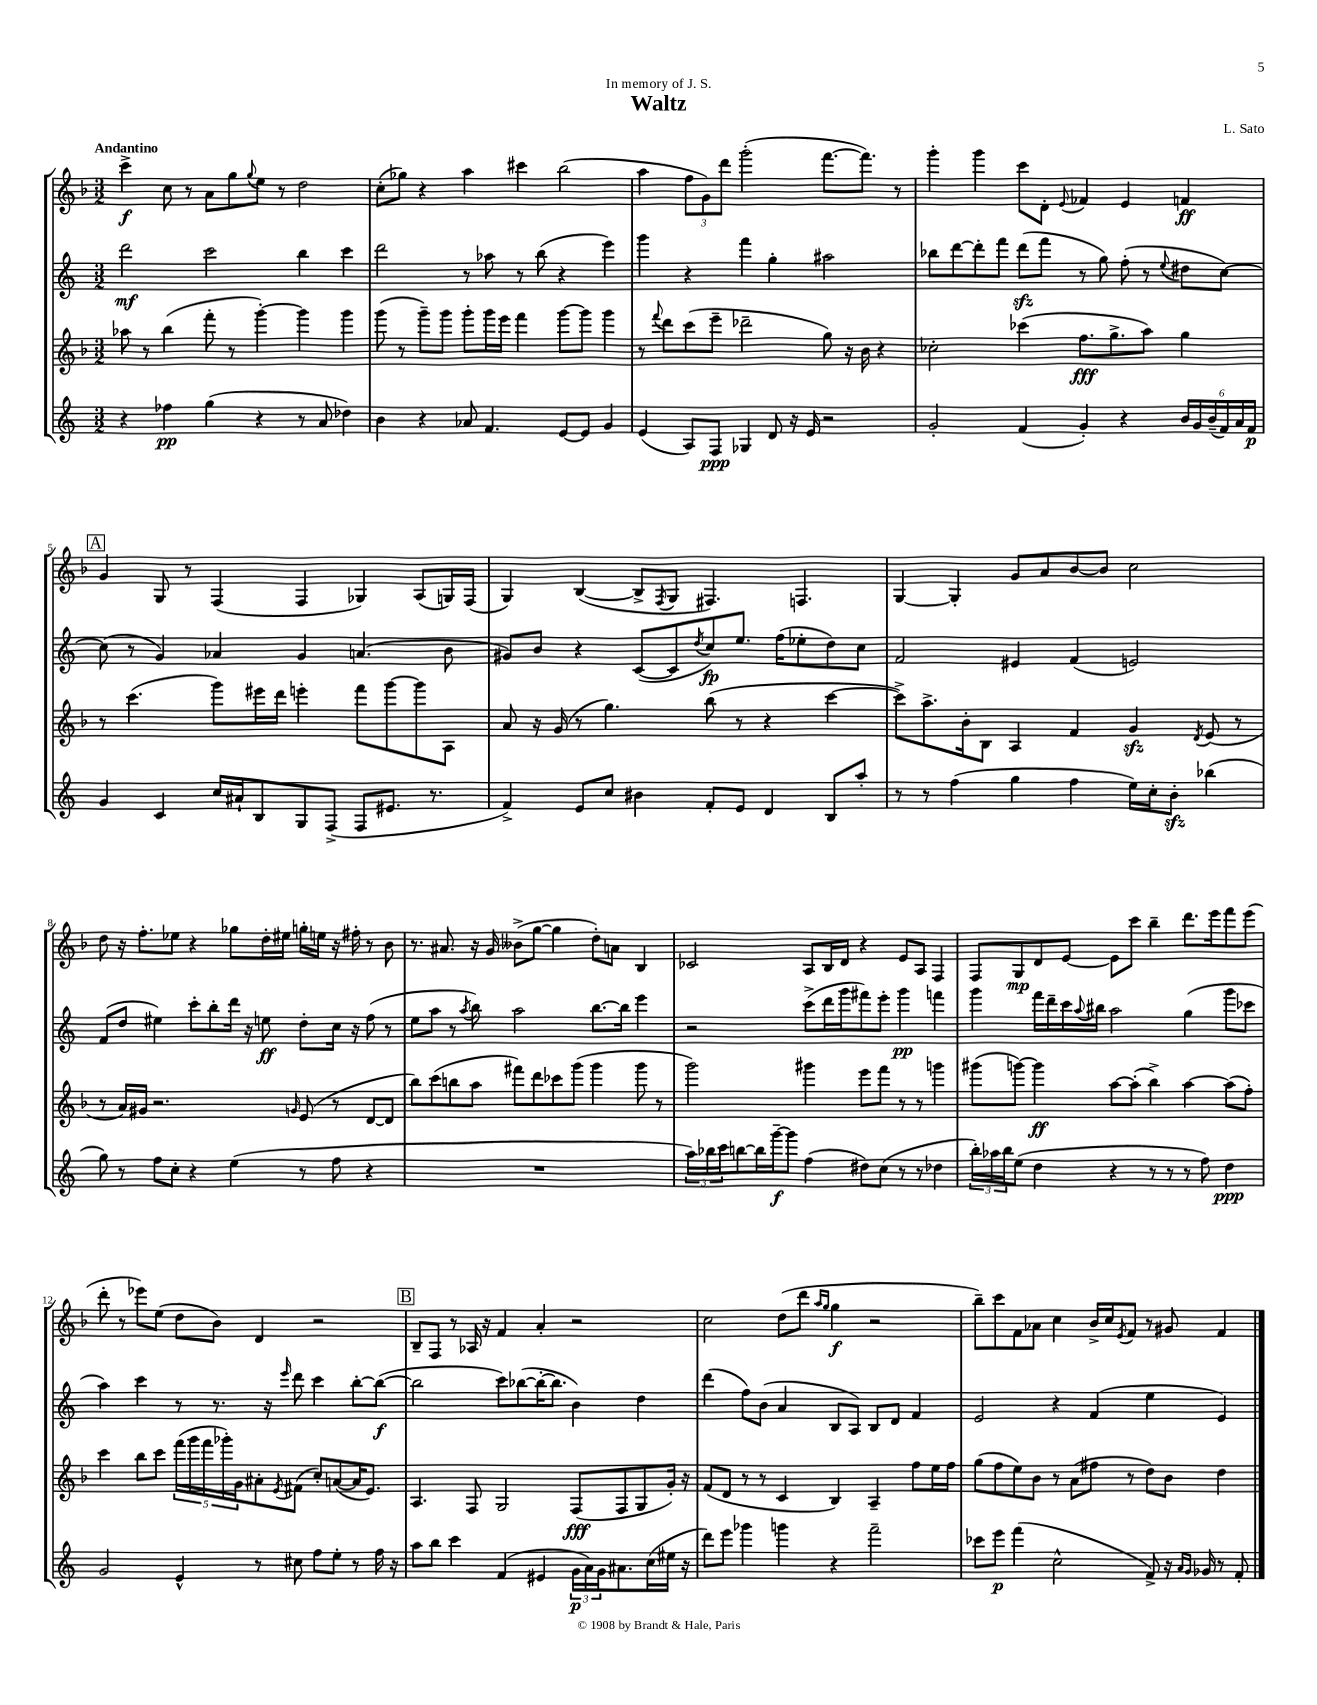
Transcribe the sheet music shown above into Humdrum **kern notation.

**kern	**kern	**kern	**kern
*staff4	*staff3	*staff2	*staff1
*clefG2	*clefG2	*clefG2	*clefG2
*k[]	*k[b-]	*k[]	*k[b-]
*M3/2	*M3/2	*M3/2	*M3/2
4r	8aa-	2ddd	4ccc^
.	8r	.	.
4ff-	(4bb-	.	8cc
.	.	.	8r
(4gg	8fff'	2ccc	8a
.	8r	.	8gg
.	.	.	8qqgg
4r	[4ggg')	.	8ee
.	.	.	8r
8r	4ggg]	4bb	2dd
8a	.	.	.
4dd-)	4ggg	4ccc	.
=	=	=	=
4b	(8ggg	2ddd	(8cc'
.	8r	.	8gg-)
4r	8ggg~)	.	4r
.	8ggg	.	.
8a-	8ggg'	8r	4aa
4.f	16ggg	8aa-	.
.	16eee	.	.
.	4fff	8r	4ccc#
.	.	(8bb	.
[8e	[8ggg	4r	(2bb-
8e]	8ggg]	.	.
4g	4ggg	4eee)	.
=	=	=	=
(4e	8r	4ggg	4aa
.	8qqfff	.	.
.	8ddd	.	.
8A)	(8ccc	4r	12ff
.	.	.	12g)
8F	8eee~	.	.
.	.	.	12ddd
4G-	2ddd-~	4fff	(2ggg'
8d	.	4gg'	.
16r	.	.	.
16e	.	.	.
2r	8gg)	2aa#	[8.fff
.	16r	.	.
.	16b-	.	8.fff])
.	4r	.	.
.	.	.	8r
=	=	=	=
2g'	2cc-'	8bb-	4ggg'
.	.	[8ddd	.
.	.	8ddd']	4ggg
.	.	8fff	.
(4f	(4ccc-	(8ddd	8ccc
.	.	8fff	8d'
.	.	.	8qqe
4g')	8.ff	8r	4f-
.	.	8gg)	.
.	8.gg^	.	.
4r	.	(8ff'	4e
.	8aa)	8r	.
.	.	8qqee	.
24b	4gg	8dd#	4f
24g	.	.	.
(24b~	.	.	.
24f)	.	[8cc)	.
24a	.	.	.
24f	.	.	.
=	=	=	=
4g	8r	(8cc]	4g
.	(4.ccc	8r	.
4c	.	4g)	8G
.	.	.	8r
16cc	8ggg)	4a-	(4F
16a#`	.	.	.
8B	16eee#	.	.
.	16ddd	.	.
8G	4eee'	4g	4F
(8F^	.	.	.
8F	8fff	(4.a	4G-)
8.e#	[8ggg	.	.
.	8ggg]	.	(8A
8.r	.	.	.
.	8A	8b	16G)
.	.	.	(16F
=	=	=	=
4f^)	8a	8g#)	4G)
.	16r	8b	.
.	(16g	.	.
8e	8r	4r	([4B-
8cc	4.gg)	.	.
4b#	.	([8c	8B-^]
.	.	.	8qF
.	.	8c]	8G
.	.	8qdd	.
8f'	(8bb-	8cc)	4.F#)
8e	8r	8.ee	.
4d	4r	.	.
.	.	(16ff	.
.	.	8ee-'	4.F
8B	[4ccc	8dd)	.
8aa'	.	8cc	.
=	=	=	=
8r	8ccc^])	2f	[4G
8r	8.aa^	.	.
(4ff	.	.	4G']
.	16b-'	.	.
.	8B-	.	.
4gg	4A	4e#	8g
.	.	.	8a
4ff	4f	(4f	[8b-
.	.	.	8b-]
16ee)	4g	2e)	2cc
16cc'	.	.	.
8b'	.	.	.
.	8qd	.	.
(4bb-	(8e	.	.
.	8r	.	.
=	=	=	=
8gg)	8r	(8f	8dd
8r	16a)	8dd	16r
.	16g#	.	8.ff'
8ff	2.r	4ee#)	.
8cc'	.	.	8ee-
4r	.	8ccc'	4r
.	.	8bb'	.
(4ee	.	16ddd	8gg-
.	.	16r	.
.	.	8ee	16dd'
.	.	.	16ee#
.	16qqg	.	.
8r	(8e	8dd'	16gg'
.	.	.	16ee
8ff	8r	16cc	16r
.	.	16r	16ff#'
4r	[8d	(8ff	8r
.	8d]	8r	8b-
=	=	=	=
1.r	8bb-)	8ee	8.r
.	(8ccc	8aa	.
.	.	.	8.a#
.	8bb	8r	.
.	.	8qaa	.
.	8aa	8bb)	16r
.	.	.	16g
.	8fff#)	2aa	(8b--^
.	8ddd	.	[8gg
.	8ccc-	.	4gg]
.	(8ggg	.	.
.	4ggg	[8.bb	8dd')
.	.	.	8a
.	.	16bb]	.
.	8ggg	4eee	4B-
.	8r	.	.
=	=	=	=
24aa)	2ggg)	2r	2c-
24bb-	.	.	.
24ccc	.	.	.
[8bb	.	.	.
16bb]	.	.	.
[16ggg~	.	.	.
8ggg]	.	.	.
(4ff	4ggg#	(8ccc^	8A
.	.	16ddd	16B-
.	.	16ggg	16d
8dd#)	8eee	8fff#)	4r
(8cc	8fff	8eee'	.
8r	8r	4ggg	8e
8r	8r	.	8A
4dd-	4ggg	4fff	4F
=	=	=	=
24bb')	(8ggg#	4ggg	8F
24aa-	.	.	.
24bb	.	.	.
(8ee	[8ggg)	.	8G
4dd	4ggg]	16fff	8d
.	.	16ddd~	.
.	.	16ccc	[8e
.	.	8qqaa	.
.	.	16bb#	.
4r	[8aa	2aa	8e]
.	(8aa']	.	8ccc
8r	4bb-^)	.	4bb-~
8r	.	.	.
8r	[4aa	(4gg	8.ddd
8ff)	.	.	.
.	.	.	16eee
4dd	(8aa]	8ggg	8fff
.	8ff')	8ccc-	(8eee
=	=	=	=
2g	4ccc	4aa)	8ddd'
.	.	.	8r
.	8bb-	4ccc	8eee-)
.	8ccc	.	(8ee
4e^^	(20fff	8r	8dd
.	20ggg	.	.
.	20fff	.	.
.	.	8.r	8b-)
.	20ggg-')	.	.
.	20g	.	.
8r	8a#'	.	4d
.	.	16r	.
.	8qe	16qqeee	.
8cc#	(8f#	8ddd	.
8ff	8cc')	4ccc	2r
8ee'	([8a	.	.
8r	16a]	[8bb'	.
.	8.e)	.	.
16ff	.	(8bb_	.
16r	.	.	.
=	=	=	=
8aa	4.A	2bb]	8B-~
8bb	.	.	8F
4ccc	.	.	8r
.	8F	.	16A-
.	.	.	16r
(4f	2G	8ccc)	4f
.	.	([8bb-	.
4e#	.	16bb-'_	4a'
.	.	8.bb-]	.
24g	(8F	4b)	2r
24a)	.	.	.
24g	.	.	.
8.a#	8F	.	.
.	8G	4dd	.
(16cc	.	.	.
16ee#	16g')	.	.
16r	16r	.	.
=	=	=	=
8ddd)	(8f	(4ddd	2cc
8eee	8d	.	.
4ggg-	8r	8ff)	.
.	8r	(8b	.
4ggg	4c	4a	(8dd
.	.	.	8ddd
.	.	.	16qqaa
.	.	.	16qqgg
4r	4B-)	8B	4gg
.	.	8A)	.
2fff~	4A~	8B	2r
.	.	8d	.
.	8ff	4f	.
.	16ee	.	.
.	16ff	.	.
=	=	=	=
8ccc-	(8gg	2e	8bb-~)
8eee	8ff	.	8ccc
(4fff	8ee)	.	8f
.	8b-	.	8a-
2cc^^	8r	4r	4cc
.	(8a	.	.
.	8ff#	(4f	16b-^
.	.	.	16cc
.	.	.	8qe
.	8r	.	8f
8f^)	8dd)	4ee	8r
16r	8b-	.	8g#
16qqa	.	.	.
16qqg	.	.	.
16g-	.	.	.
8r	4dd	4e)	4f
8f'	.	.	.
==	==	==	==
*-	*-	*-	*-
